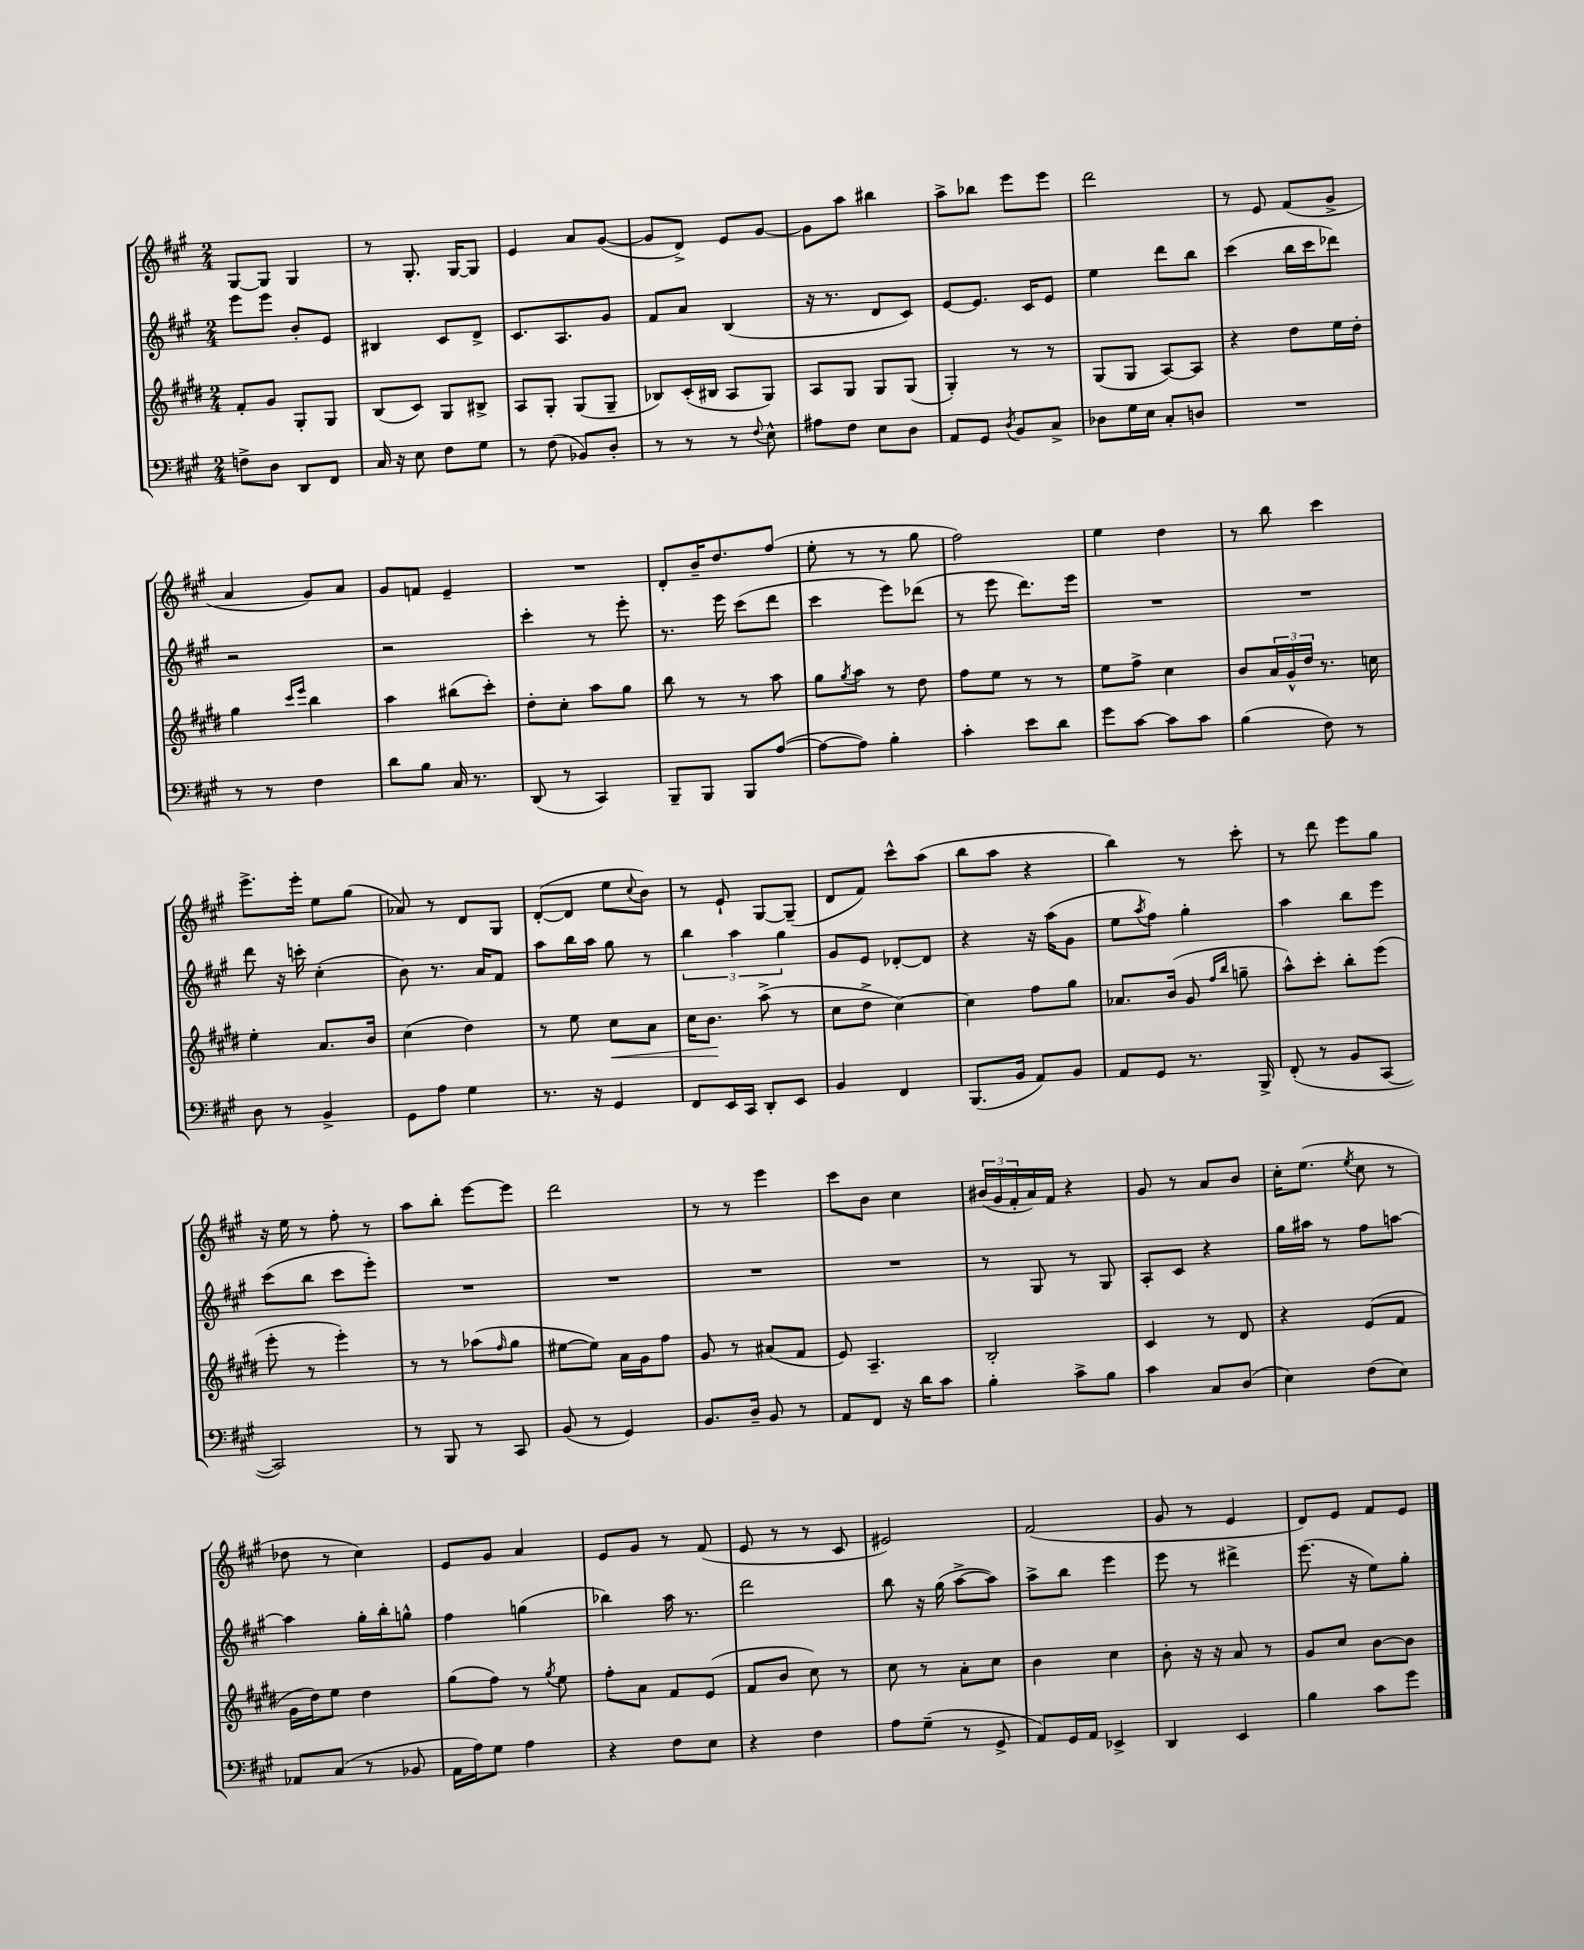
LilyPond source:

<<
\new StaffGroup <<
\new Staff = "s0" {
    \clef treble \key a \major \numericTimeSignature \time 2/4
    gis8~ gis8 gis4 |
    r8 gis8.-. gis16~ gis8 |
    e'4 a'8 gis'8~( |
    gis'8 d'8->) e'8 gis'8~ |
    gis'8 a''8 bis''4 |
    a''8-> bes''8 e'''8 e'''8 |
    d'''2 |
    r8 e'8 fis'8( gis'8-> |
    a'4 gis'8) a'8 |
    gis'8 f'8 e'4-- |
    R2 |
    d'8-. b'16-- d''8. fis''8( |
    e''8-. r8 r8 gis''8 |
    fis''2) |
    e''4 d''4 |
    r8 b''8 cis'''4 |
    e'''8.-> e'''16-. e''8 gis''8( |
    aes'8) r8 d'8 gis8 |
    d'8~-.( d'8 e''8 \appoggiatura { cis''8 } b'8) |
    r8 e'8-! gis8~ gis8--( |
    d'8 fis'8) cis'''8-^ a''8( |
    b''8 a''8 r4 |
    b''4) r8 cis'''8-. |
    r8 d'''8 e'''8 gis''8 |
    r16 e''16 r8 fis''8-. r8 |
    a''8 b''8-. e'''8~ e'''8 |
    d'''2 |
    r8 r8 e'''4 |
    cis'''8 b'8 cis''4 |
    \tuplet 3/2 { bis'16( gis'16 fis'16-. } a'16) fis'16 r4 |
    gis'8 r8 a'8 b'8 |
    cis''16-. e''8.( \acciaccatura { e''8 } cis''8 r8 |
    des''8 r8 cis''4) |
    e'8 gis'8 a'4 |
    e'8 gis'8 r8 fis'8( |
    e'8 r8 r8 cis'8 |
    eis'2) |
    fis'2( |
    gis'8 r8 e'4 |
    d'8) e'8 fis'8 e'8 \bar "|." |
}
\new Staff = "s1" {
    \clef treble \key a \major \numericTimeSignature \time 2/4
    e'''8 e'''8 b'8-. e'8 |
    bis4 cis'8 d'8-> |
    cis'8. a8. gis'8 |
    fis'8 a'8 b4( |
    r16 r8. d'8 cis'8) |
    e'8~ e'8. cis'16 e'8 |
    e''4 d'''8 b''8 |
    cis'''4( b''16 cis'''16 des'''8) |
    r2 |
    r2 |
    cis'''4-. r8 e'''8-. |
    r8. e'''16 cis'''8( d'''8 |
    cis'''4 e'''8) des'''8( |
    r8 e'''8 d'''8.) e'''16 |
    R2 |
    R2 |
    d'''8 r16 c'''16-. cis''4-.( |
    b'8) r8. a'16 fis'8 |
    a''8 b''16 a''16 gis''8 r8 |
    \tuplet 3/2 { b''4 a''4 gis''4 } |
    gis'8 e'8 des'8~-. des'8 |
    r4 r16 a''16( gis'8 |
    e''8 \acciaccatura { a''8 } fis''8) gis''4-. |
    a''4 b''8 e'''8 |
    cis'''8( b''8 cis'''8 e'''8-.) |
    R2 |
    R2 |
    R2 |
    R2 |
    r8 gis8 r8 gis8 |
    a8-. cis'8 r4 |
    gis''16 ais''16 r8 fis''8 a''8~ |
    a''4 gis''16-. b''16-. g''8-^ |
    fis''4 g''4( |
    bes''4) a''16 r8. |
    d'''2 |
    b''8 r16 gis''16( a''8~-> a''8) |
    a''8-> b''8 e'''4 |
    e'''8 r8 dis'''4-> |
    e'''8.( r16 e''8) gis''8-. \bar "|." |
}
\new Staff = "s2" {
    \clef treble \key e \major \numericTimeSignature \time 2/4
    fis'8-. gis'8 gis8-. gis8 |
    b8( cis'8) gis8 bis8-> |
    a8 gis8-. gis8( gis8-- |
    bes8) cis'16-.( bis16 a8 gis8) |
    a8 gis8 gis8 gis8( |
    gis4-.) r8 r8 |
    gis8( gis8 a8~) a8 |
    r4 dis''8 e''16 dis''16-. |
    gis''4 \grace { cis'''16 e'''16 } b''4 |
    a''4 bis''8( cis'''8-.) |
    dis''8-. cis''8-. a''8 gis''8 |
    b''8 r8 r8 a''8 |
    gis''8 \acciaccatura { gis''8 } a''8 r8 dis''8 |
    fis''8 e''8 r8 r8 |
    e''8 fis''8-> cis''4 |
    b'8 \tuplet 3/2 { a'16 gis'16-^ dis''16 } r8. c''16 |
    e''4-. a'8. b'16 |
    cis''4( dis''4) |
    r8 e''8 cis''8\< a'8 |
    cis''16 b'8.\! a''8->( r8 |
    cis''8 dis''8-> cis''4~) |
    cis''4 fis''8 gis''8 |
    aes'8. b'16( gis'8 \grace { fis''16 b''16 } g''8-- |
    a''8-^) cis'''8-. b''8-. e'''8( |
    e'''8-. r8 e'''4-.) |
    r8 r8 aes''8( \grace { fis''16 } gis''8 |
    eis''8~ eis''8) a'16 gis'16 fis''8 |
    gis'8 r8 ais'8( fis'8 |
    e'8) a4.-- |
    b2-. |
    cis'4 r8 dis'8 |
    r4 e'8( fis'8 |
    gis'16 dis''16) e''8 dis''4 |
    gis''8( fis''8) r8 \acciaccatura { gis''8 } e''8 |
    fis''8-. a'8 fis'8 e'8( |
    fis'8 b'8 cis''8) r8 |
    cis''8 r8 a'8-. cis''8 |
    b'4 cis''4 |
    b'8-. r16 r16 a'8 r8 |
    gis'8 cis''8 b'8~ b'8 \bar "|." |
}
\new Staff = "s3" {
    \clef bass \key a \major \numericTimeSignature \time 2/4
    f8-> d8 d,8 fis,8 |
    cis16 r16 e8 fis8 gis8 |
    r8 fis8( bes,8) d8-. |
    r8 r8 r8 \appoggiatura { fis8 } e8-^ |
    ais8 fis8 e8 d8 |
    a,8 gis,8 \acciaccatura { d8 } b,8 cis8-> |
    des8 gis16 e16 cis8-. d8 |
    R2 |
    r8 r8 fis4 |
    d'8 b8 cis16 r8. |
    d,8( r8 cis,4) |
    b,,8-- b,,8 b,,8 a8~( |
    a8~ a8) b4-. |
    cis'4-. e'8 d'8 |
    gis'8 cis'8~ cis'8 cis'8 |
    b4( fis8) r8 |
    d8 r8 b,4-> |
    gis,8 a8 gis4 |
    r8. r16 gis,4 |
    fis,8 e,16 cis,16 d,8-. e,8 |
    b,4 fis,4 |
    b,,8.( b,16 a,8) b,8 |
    a,8 gis,8 r8. b,,16-> |
    fis,8-.( r8 b,8 cis,8~ |
    cis,2) |
    r8 b,,8 r8 cis,8 |
    b,8( r8 gis,4) |
    b,8. d16-- b,8 r8 |
    a,8 fis,8 r16 d'16 cis'8 |
    b4-. cis'8-> b8 |
    cis'4 cis8 d8( |
    e4) fis8( e8) |
    aes,8 cis8( r8 bes,8 |
    a,16 a16) gis8 a4 |
    r4 fis8 e8 |
    r4 fis4 |
    a8 gis8--( r8 gis,8-> |
    a,8) gis,16 a,16 ees,4-> |
    d,4 e,4 |
    b4 cis'8 gis'8 \bar "|." |
}
>>
>>
\layout { \context { \Score \remove "Bar_number_engraver" } }
